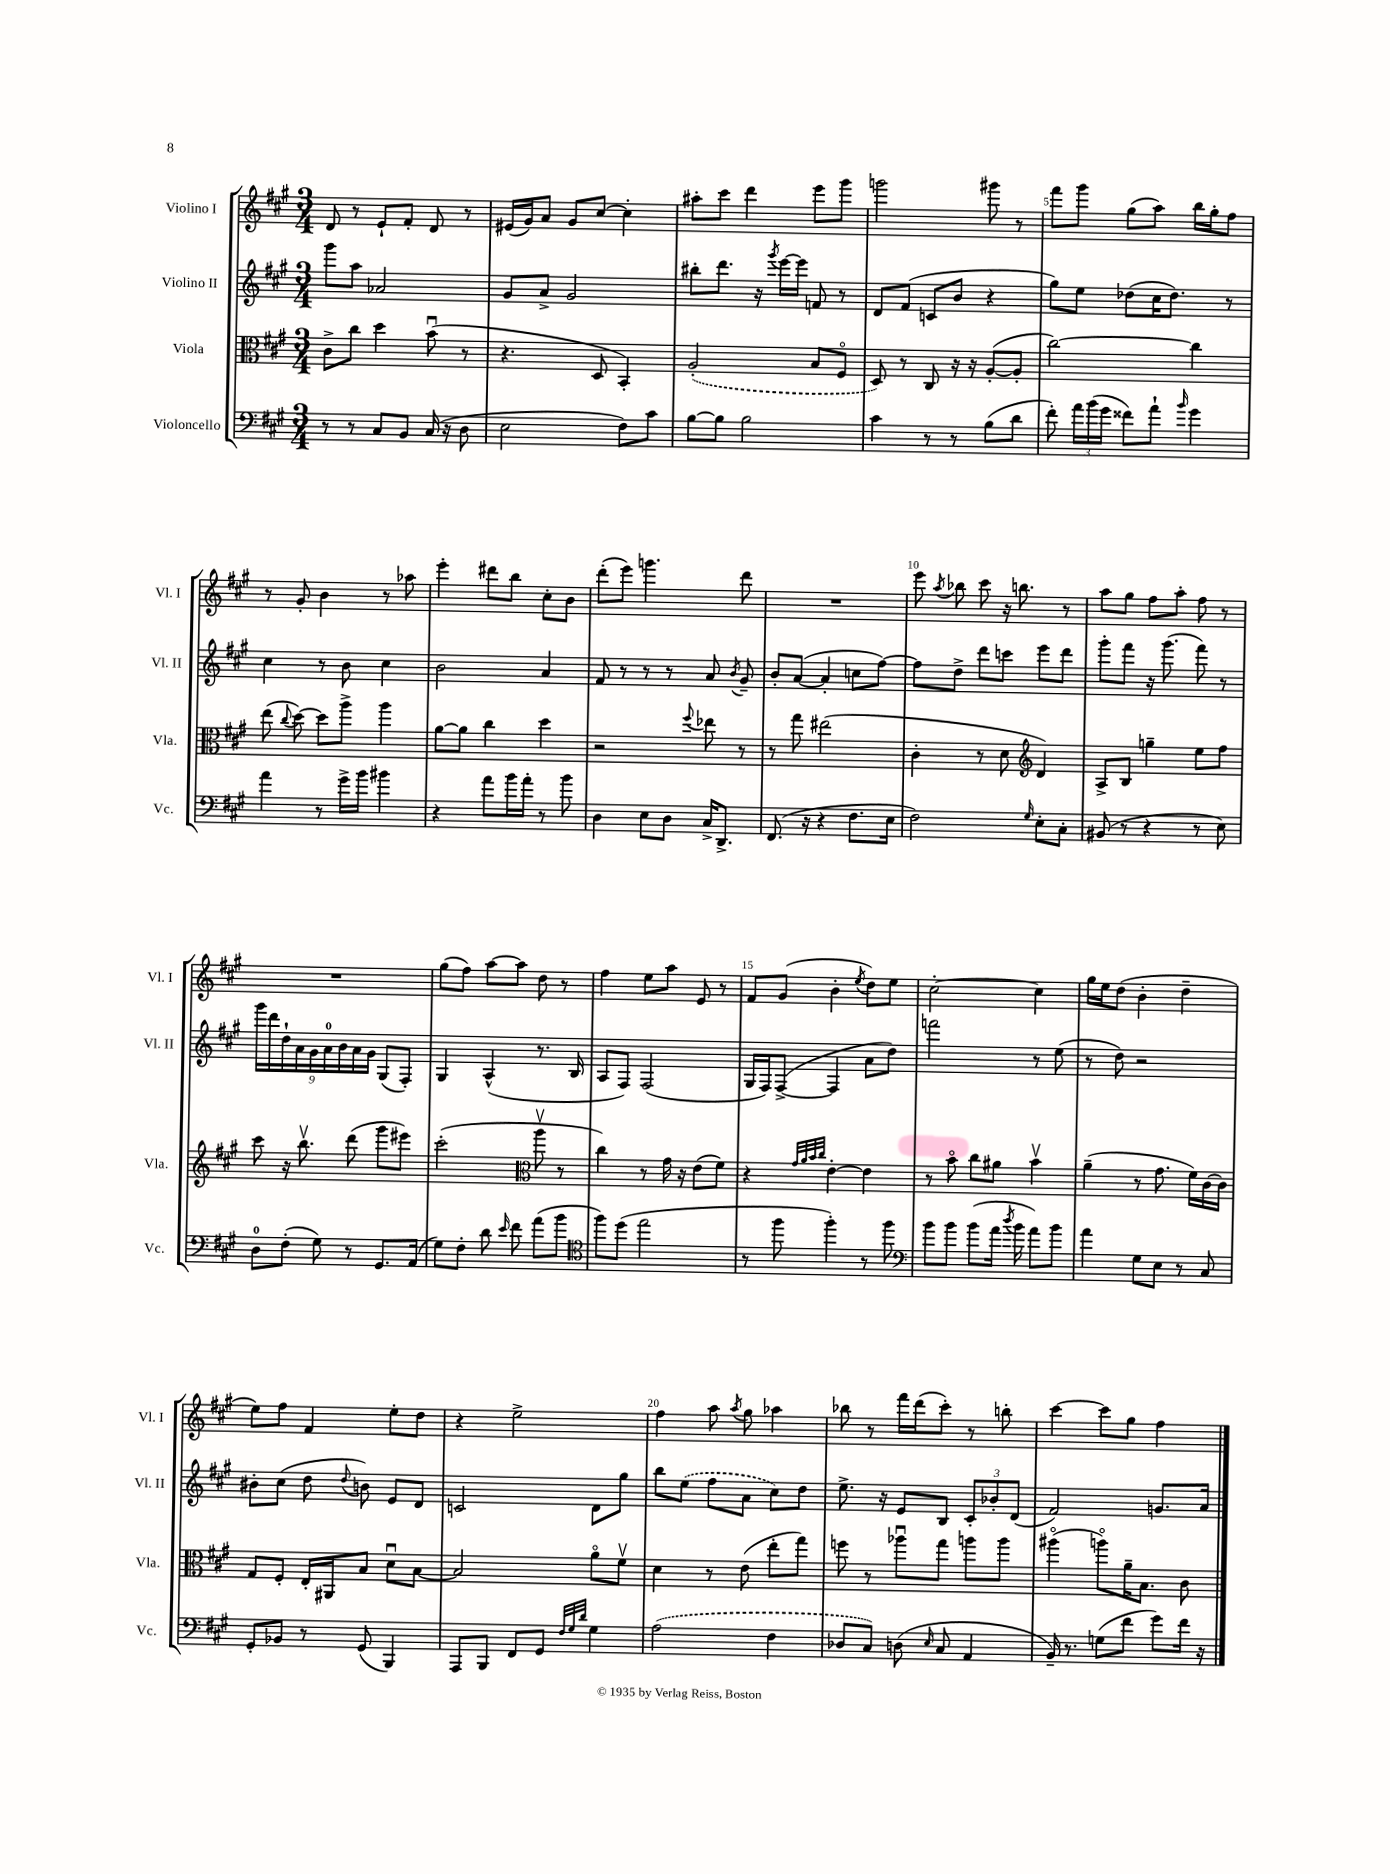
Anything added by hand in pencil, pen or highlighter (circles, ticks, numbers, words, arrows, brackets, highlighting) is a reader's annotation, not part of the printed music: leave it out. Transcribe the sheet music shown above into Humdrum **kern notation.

**kern	**kern	**kern	**kern
*staff4	*staff3	*staff2	*staff1
*clefF4	*clefC3	*clefG2	*clefG2
*k[f#c#g#]	*k[f#c#g#]	*k[f#c#g#]	*k[f#c#g#]
*M3/4	*M3/4	*M3/4	*M3/4
8r	8c#^	8ggg#	8d
8r	8cc#	8aa	8r
8C#	4dd	2a-	8e`
8BB	.	.	8f#'
(16C#	(8bu	.	8d
16r	.	.	.
8D	8r	.	8r
=	=	=	=
2E	4.r	8g#	(16e#
.	.	.	16g#)
.	.	8a^	8a
.	.	2g#	8g#
.	8D	.	[8cc#
8F#)	4BB')	.	4cc#']
8c#	.	.	.
=	=	=	=
[8B	(2A'	8bb#'	8aa#'
8B]	.	8.ddd	8ccc#
2B	.	.	4ddd
.	.	16r	.
.	.	8qggg#	.
.	.	[16eee	.
.	.	16eee]	.
.	8B	8f	8eee
.	8F#o	8r	8ggg#
=	=	=	=
4c#	8D)	8d	2ggg
.	8r	(8f#	.
8r	8C#	8c	.
8r	16r	8b	.
.	16r	.	.
(8B	([8A'	4r	8ggg#
8d	8A']	.	8r
=	=	=	=
8f#')	[2cc#)	8gg#)	8fff#
24a	.	8ee	8ggg#
(24b	.	.	.
24g#	.	.	.
8f##)	.	(8dd-	(8gg#
8a`	.	16cc#	8aa)
.	.	8.dd-)	.
16qqb	.	.	.
4g#	4cc#]	.	16bb
.	.	.	16gg#'
.	.	8r	8ff#
=	=	=	=
4a	(8ee	4cc#	8r
.	8qqcc#	.	.
.	[8dd)	.	8g#'
8r	8dd]	8r	4b
16g#^	8aa^	8b	.
16b	.	.	.
4b#	4aa	4cc#	8r
.	.	.	8aa-
=	=	=	=
4r	[8a	2b	4eee'
.	8a]	.	.
8a	4cc#	.	8ddd#
16b	.	.	8bb
16a'	.	.	.
8r	4dd	4a	8cc#'
8b	.	.	8b
=	=	=	=
4D	2r	8f#	(8ddd'
.	.	8r	8eee)
8E	.	8r	4.ggg
8D	.	8r	.
.	8qqff#	.	.
16C#^	8ee-	8a	.
8.DD^	.	.	.
.	.	8qb	.
.	8r	8g#~	8ddd
=	=	=	=
(8.FF#	8r	8b'	2.r
.	8gg#	([8a	.
16r	.	.	.
4r	(2ee#	4a']	.
8.F#	.	8cc	.
.	.	[8ff#)	.
16E	.	.	.
=	=	=	=
2F#)	4c#'	8ff#]	8eee
.	.	.	8qaa
.	.	8dd^	8bb-
.	8r	8ddd	8ccc#
.	8d	8ccc	16r
.	.	.	8.bb
*	*clefG2	*	*
16qqG#	.	.	.
8E'	4d)	8eee	.
8C#'	.	8ddd	8r
=	=	=	=
(8BB#	8A^	8ggg#'	8aa
8r	8B	8fff#	8gg#
4r	4gg~	16r	8ff#
.	.	(8.ggg#	.
.	.	.	8aa'
8r	8ee	8fff#)	8ff#
8E)	8ff#	8r	8r
=	=	=	=
8D	8ccc#	18ggg#	2.r
.	.	18ddd	.
.	.	18dd`	.
(8F#'	16r	.	.
.	.	18a	.
.	8.bbv	.	.
.	.	18g#	.
8G#)	.	.	.
.	.	18a	.
.	.	18b	.
8r	(8ddd	.	.
.	.	18a	.
.	.	18g#	.
8.GG#	8ggg#	(8G#	.
.	8eee#)	8F#')	.
(16AA	.	.	.
=	=	=	=
8G#)	(2ccc#'	4G#	(8gg#
8F#'	.	.	8ff#)
8d	.	(4A^^	[8aa
16qqe	.	.	.
8f#	.	.	8aa]
*	*clefC3	*	*
(8a	8aav	8.r	8dd
8b	8r	.	8r
.	.	16B	.
=	=	=	=
*clefC4	*	*	*
8ff#)	4cc#)	8A	4ff#
(8dd	.	8F#)	.
2ee	8r	(2F#	8ee
.	16g#	.	8aa
.	16r	.	.
.	(8e	.	8e
.	8f#)	.	8r
=	=	=	=
8r	4r	16G#	8f#
.	.	16F#)	.
8ff#	.	([8F#^	(8g#
.	32qqg#	.	.
.	32qqa	.	.
.	32qqb	.	.
.	32qqcc#	.	.
4ff#')	[4e'	4F#]	4b'
.	.	.	8qee
8r	4e]	8a	8dd)
8ff#	.	8dd)	8ee
=	=	=	=
*clefF4	*	*	*
8b	8r	2fff	[2cc#'
8b	8bo	.	.
(8b	8cc#	.	.
16a	8a#	.	.
8qdd	.	.	.
16b	.	.	.
8a)	4bv	8r	4cc#]
8b	.	(8ee	.
=	=	=	=
4a	(4a~	8r	16gg#
.	.	.	16ee
.	.	8dd)	(8dd
8G#	8r	2r	4b'
8E	8.g#	.	.
8r	.	.	4dd~
.	16f#)	.	.
8C#	[16c#	.	.
.	16c#]	.	.
=	=	=	=
8GG#'	8G#	8b#'	8ee)
8BB-	8F#'	(8cc#	8ff#
8r	16E'	8dd	4f#
.	16AA#	.	.
.	.	8qqdd	.
(8GG#	8B	8b)	.
4BBB)	8du	8e	8ee'
.	[8B	8d	8dd
=	=	=	=
8AAA	2B]	2c	4r
8BBB	.	.	.
8FF#	.	.	2ee^
8GG#	.	.	.
32qqF#	.	.	.
32qqG#	.	.	.
32qqd	.	.	.
4G#	8ao	8d	.
.	8f#v	8gg#	.
=	=	=	=
(2A	4d	8bb	4ff#
.	.	(8ee	.
.	8r	8ff#	8aa
.	.	.	8qaa
.	(8e	8a	8gg#
4F#	8ee'	8cc#)	4aa-
.	8gg#)	8dd	.
=	=	=	=
8D-	8ff	8.ee^	8bb-
8C#)	8r	.	8r
.	.	16r	.
(8D	8aa-u	8e	16fff#
.	.	.	(16ddd
16qqE	.	.	.
8C#	8gg#	8B	8ccc#')
4AA	8aa	12c#'	8r
.	.	12b-'	.
.	8aa	.	8bb'
.	.	(12d	.
=	=	=	=
16BB~)	(4aa#o	2f#)	[4ccc#
8.r	.	.	.
(8G	8aao)	.	8ccc#]
8f#	16a~	.	8gg#
.	8.B	.	.
8g#)	.	8.g	4ff#
16f#	8c#	.	.
16r	.	16a	.
==	==	==	==
*-	*-	*-	*-
